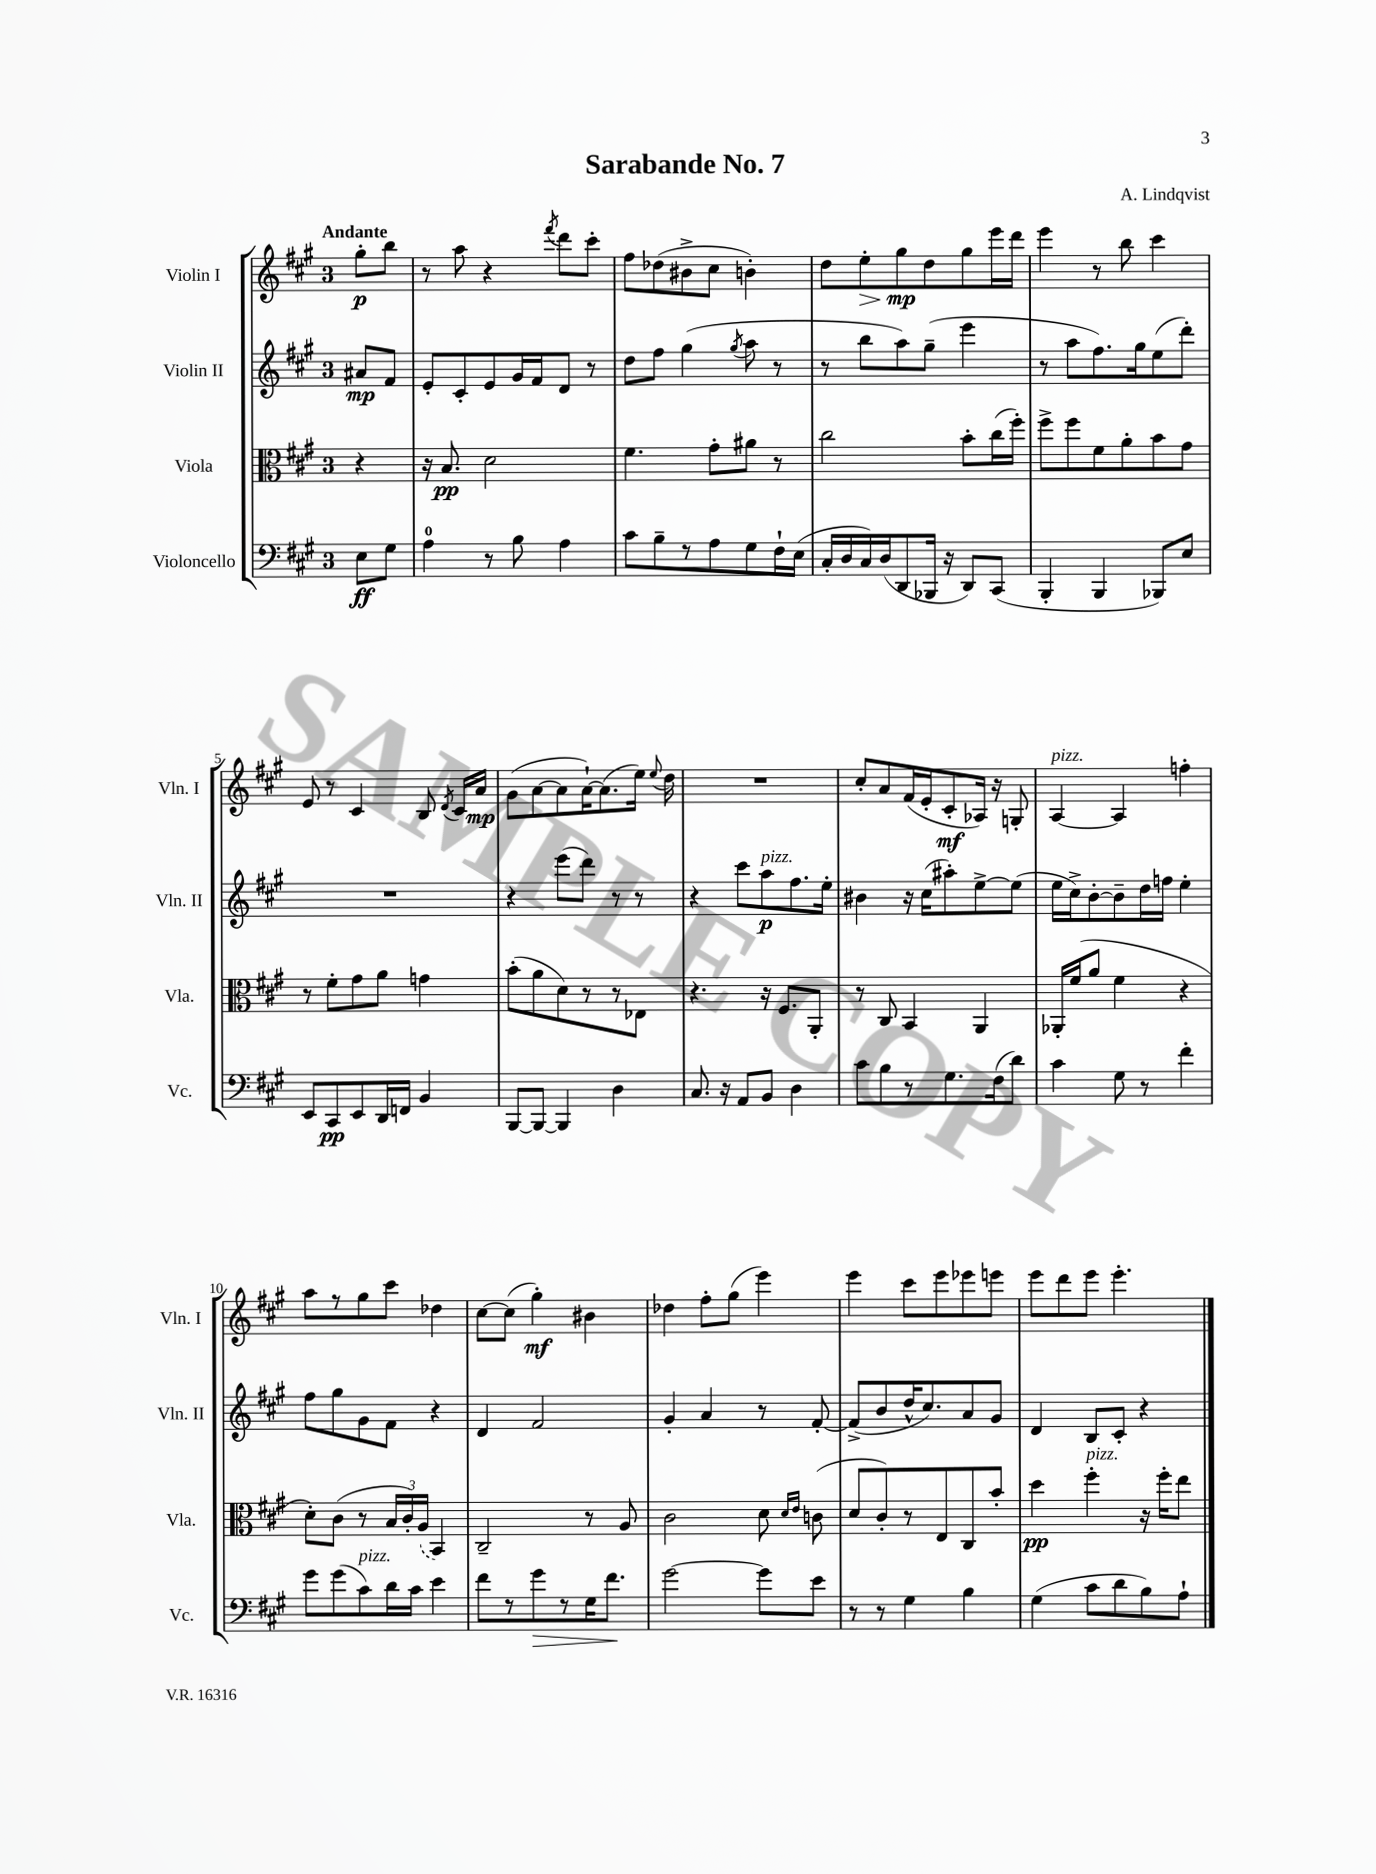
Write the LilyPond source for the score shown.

\header { title = "Sarabande No. 7" composer = "A. Lindqvist" }
<<
\new StaffGroup <<
\new Staff = "s0" \with { instrumentName = "Violin I" shortInstrumentName = "Vln. I" } {
    \clef treble \key a \major \once \override Staff.TimeSignature.style = #'single-digit \time 3/4 \partial 4 \tempo "Andante"
    \autoBeamOff gis''8[-.\p b''8] |
    r8 a''8 r4 \acciaccatura { fis'''8 } d'''8[ cis'''8]-. |
    fis''8[ des''8( bis'8-> cis''8] b'4-.) |
    d''8[ e''8-.\> gis''8\mp\! d''8 gis''8 e'''16 d'''16] |
    e'''4 r8 b''8 cis'''4 |
    e'8 r8 cis'4 b8 \acciaccatura { d'8 } cis'16[ a'16]\mp |
    gis'8[( a'8~ a'8 a'16~-!) a'8.( e''16]) \appoggiatura { e''8 } d''16 |
    R2. |
    cis''8[-. a'8 fis'16( e'16-. cis'8-.\mf aes16]) r16 g8-. |
    a4~^\markup { \italic "pizz." } a4 f''4-. |
    a''8[ r8 gis''8 cis'''8] des''4 |
    cis''8[~ cis''8]( gis''4-.\mf) bis'4 |
    des''4 fis''8[-. gis''8]( e'''4) |
    e'''4 cis'''8[ e'''8 ees'''8 e'''8] |
    e'''8[ d'''8 e'''8] e'''4.-. \bar "|." |
}
\new Staff = "s1" \with { instrumentName = "Violin II" shortInstrumentName = "Vln. II" } {
    \clef treble \key a \major \once \override Staff.TimeSignature.style = #'single-digit \time 3/4 \partial 4
    \autoBeamOff ais'8[\mp fis'8] |
    e'8[-. cis'8-. e'8 gis'16 fis'16 d'8] r8 |
    d''8[ fis''8] gis''4( \acciaccatura { gis''8 } a''8 r8 |
    r8 b''8[ a''8) gis''8]--( e'''4 |
    r8 a''8[ fis''8.) gis''16 e''8( d'''8]-.) |
    R2. |
    r4 e'''8[( d'''8]) r8 r8 |
    r4 cis'''8[ a''8\p^\markup { \italic "pizz." } fis''8. e''16]-. |
    bis'4 r16 cis''16[( ais''8-.) e''8~-> e''8]( |
    e''16[ cis''16->) b'8~-. b'8-- d''16 f''16] e''4-. |
    fis''8[ gis''8 gis'8 fis'8] r4 |
    d'4 fis'2 |
    gis'4-. a'4 r8 fis'8~-. |
    fis'8[->( b'8 d''16-^ cis''8.) a'8 gis'8] |
    d'4 b8[ cis'8]-. r4 \bar "|." |
}
\new Staff = "s2" \with { instrumentName = "Viola" shortInstrumentName = "Vla." } {
    \clef alto \key a \major \once \override Staff.TimeSignature.style = #'single-digit \time 3/4 \partial 4
    \autoBeamOff r4 |
    r16 b8.\pp d'2 |
    fis'4. gis'8[-. ais'8] r8 |
    cis''2 b'8[-. cis''16( fis''16]-.) |
    fis''8[-> fis''8 fis'8 a'8-. b'8 gis'8] |
    r8 fis'8[-. gis'8 a'8] g'4 |
    b'8[-.( a'8 d'8) r8 r8 ees8] |
    r4. r16 fis8.[ a,8]-. |
    r8 cis8 b,4 a,4 |
    aes,16[-. fis'16( a'8] fis'4 r4 |
    d'8[-.) cis'8]( r8 \tuplet 3/2 { b16[ cis'16-.) \once \slurDashed a16]( } b,4) |
    cis2-- r8 a8 |
    cis'2 d'8 \grace { d'16[ e'16] } c'8( |
    d'8[ cis'8-.) r8 e8 cis8 b'8]-. |
    d''4\pp fis''4-.^\markup { \italic "pizz." } r16 fis''16[-. e''8] \bar "|." |
}
\new Staff = "s3" \with { instrumentName = "Violoncello" shortInstrumentName = "Vc." } {
    \clef bass \key a \major \once \override Staff.TimeSignature.style = #'single-digit \time 3/4 \partial 4
    \autoBeamOff e8[\ff gis8] |
    a4-0 r8 b8 a4 |
    cis'8[ b8-- r8 a8 gis8 fis16-! e16]( |
    cis16[-. d16 cis16) d16( d,8 bes,,16] r16 d,8[) cis,8]( |
    b,,4-. b,,4 bes,,8[) e8] |
    e,8[ cis,8\pp e,8 d,16 f,16] b,4 |
    b,,8[~ b,,8]~ b,,4 d4 |
    cis8. r16 a,8[ b,8] d4 |
    cis'8[ b8 r8 gis8. fis16( d'8]) |
    cis'4 gis8 r8 fis'4-. |
    gis'8[ gis'8( cis'8^\markup { \italic "pizz." }) d'16 cis'16] e'4 |
    fis'8[ r8 gis'8\> r8 gis16 fis'8.]\! |
    gis'2~ gis'8[ e'8] |
    r8 r8 gis4 b4 |
    gis4( cis'8[ d'8 b8) a8]-! \bar "|." |
}
>>
>>
